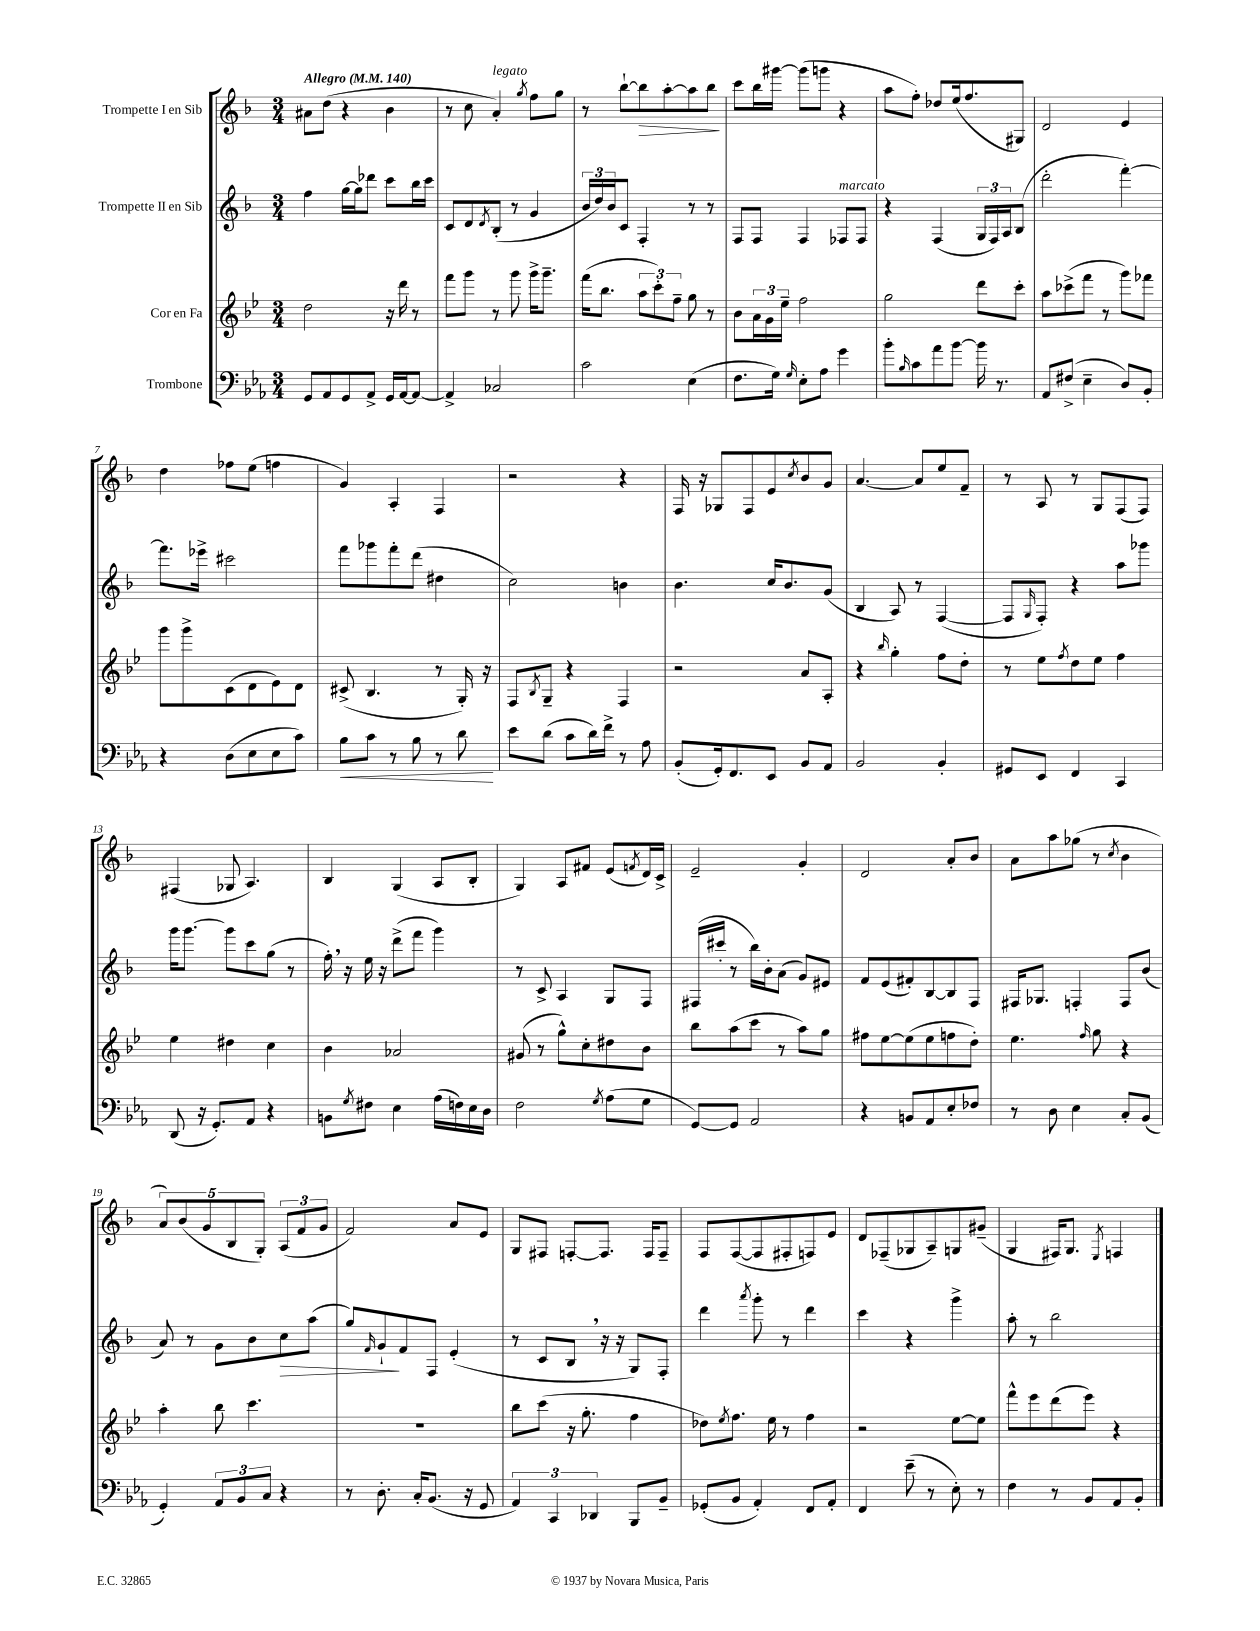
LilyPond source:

<<
\new StaffGroup <<
\new Staff = "s0" \with { instrumentName = "Trompette I en Sib" } {
    \clef treble \key f \major \numericTimeSignature \time 3/4 \tempo "Allegro" 4 = 140
    ais'8 d''8( r4 bes'4 |
    r8 c''8 a'4-.^\markup { \italic "legato" }) \acciaccatura { g''8 } f''8 g''8 |
    r8 bes''8~-! bes''8\> a''8~-. a''8 bes''8\! |
    c'''8 bes''16 gis'''16~ gis'''8( g'''8 r4 |
    a''8 f''8-.) des''8 e''16( f''8. gis8) |
    d'2 e'4 |
    d''4 fes''8 e''8( f''4 |
    g'4) a4-. f4 |
    r2 r4 |
    f16 r16 ges8 f8 e'8 \acciaccatura { c''8 } bes'8 g'8 |
    a'4.~ a'8 e''8 f'8-- |
    r8 a8 r8 g8 f8( f8) |
    fis4( ges8 a4.) |
    bes4 g4( a8 bes8-. |
    g4) a8 fis'8 e'8( \acciaccatura { f'8 } d'16) c'16-> |
    e'2-- g'4-. |
    d'2 a'8-. bes'8 |
    a'8 a''8 ges''8( r8 \acciaccatura { c''8 } bes'4 |
    \tuplet 5/4 { a'8) bes'8( g'8 bes8 g8-.) } \tuplet 3/2 { a8( f'8 g'8 } |
    f'2) a'8 e'8 |
    g8 fis8 f8~-. f8. f16 f8-- |
    f8 f8~( f8 fis8-. f8) e'8 |
    d'8 fes8--( ges8 a8--) g8 gis'8--( |
    g4 fis16) g8. \acciaccatura { e8 } f4 \bar "|." |
}
\new Staff = "s1" \with { instrumentName = "Trompette II en Sib" } {
    \clef treble \key f \major \numericTimeSignature \time 3/4
    f''4 g''16~ g''16 des'''8 c'''8 bes''16 c'''16 |
    c'8 d'8 \acciaccatura { d'8 } bes8-.( r8 g'4 |
    \tuplet 3/2 { bes'16 d''16) bes'16 } c'8 f4-. r8 r8 |
    f8 f8 f4 fes8^\markup { \italic "marcato" } fes8 |
    r4 f4( \tuplet 3/2 { g16 f16) a16 } bes8( |
    d'''2-. f'''4~-.) |
    f'''8. ees'''16-> cis'''2 |
    f'''8 ges'''8 f'''8-. d'''8( dis''4 |
    c''2) b'4 |
    bes'4. c''16 bes'8. g'8( |
    bes4 a8) r8 f4~( |
    f8 \grace { g16 } f8-.) r4 a''8 ges'''8 |
    g'''16 g'''8.~ g'''8 c'''8 g''8( r8 |
    f''16-.) \breathe r16 e''16 r16 d'''8->( f'''8 g'''4) |
    r8 c'8-> a4 g8 f8 |
    fis16( cis'''16-. r8 bes''16) bes'16-. a'8( g'8) eis'8 |
    f'8 e'8( fis'8-.) bes8~ bes8 f8 |
    fis16 ges8. f4-. f8 bes'8( |
    a'8) r8 g'8 bes'8 c''8\> a''8( |
    g''8) \grace { f'16 } g'8-!\! f'8 f8 e'4-.( |
    r8 c'8 bes8 \breathe r16 r16 g8) f8-. |
    d'''4 \acciaccatura { a'''8 } g'''8-. r8 d'''4 |
    c'''4 r4 g'''4-> |
    a''8-. r8 bes''2 \bar "|." |
}
\new Staff = "s2" \with { instrumentName = "Cor en Fa" } {
    \clef treble \key bes \major \numericTimeSignature \time 3/4
    d''2 r16 d'''16 r8 |
    f'''8 g'''8 r8 g'''8 g'''16-> g'''8.-- |
    f'''16( bes''8. \tuplet 3/2 { a''8 c'''8-.) f''8-- } g''8 r8 |
    bes'8 \tuplet 3/2 { a'16 g'16 ees''16-- } f''2 |
    g''2 d'''8 c'''8-. |
    a''8 ces'''8->( f'''8 r8 g'''8) fes'''8 |
    g'''8 g'''8-> c'8( d'8 ees'8) d'8 |
    cis'8->( bes4. r8 g16-.) r16 |
    f8 \acciaccatura { bes8 } g8-- r4 f4 |
    r2 a'8 a8-. |
    r4 \grace { bes''16 } g''4-. f''8 d''8-. |
    r8 ees''8 \acciaccatura { f''8 } d''8 ees''8 f''4 |
    ees''4 dis''4 c''4 |
    bes'4 aes'2 |
    gis'8( r8 g''8-^) c''8-. dis''8 bes'8 |
    bes''8 a''8( c'''8 r8 a''8) g''8 |
    fis''8 ees''8~ ees''8( ees''8 f''8 d''8-.) |
    ees''4. \grace { f''16 } g''8 r4 |
    a''4-. bes''8 c'''4. |
    R2. |
    bes''8 c'''8( r16 g''8.-. f''4 |
    des''8) \acciaccatura { ees''8 } f''8. ees''16 r8 f''4 |
    r2 ees''8~ ees''8 |
    f'''8-^ ees'''8 d'''8( ees'''8) r4 \bar "|." |
}
\new Staff = "s3" \with { instrumentName = "Trombone" } {
    \clef bass \key ees \major \numericTimeSignature \time 3/4
    g,8 aes,8 g,8 aes,8-> g,16 aes,16~ aes,8~ |
    aes,4-> ces2 |
    c'2 ees4( |
    f8. g16) \grace { g16 } ees8-. aes8 g'4 |
    bes'8-. \grace { bes16 } c'8 aes'8 bes'8~ bes'16 r8. |
    aes,8 fis8->( ees4-- d8) bes,8-. |
    r4 d8( ees8 ees8 c'8) |
    bes8\< c'8 r8 bes8 r8 d'8\! |
    ees'8 d'8( c'8 d'16) f'16-> r8 aes8 |
    bes,8-.( g,16-.) f,8. ees,8 bes,8 aes,8 |
    bes,2 bes,4-. |
    gis,8 ees,8 f,4 c,4 |
    d,8( r16 g,8.-.) aes,8 r4 |
    b,8 \acciaccatura { g8 } fis8 ees4 aes16( f16) ees16 d16 |
    f2 \acciaccatura { g8 } aes8( g8 |
    g,8~) g,8 aes,2 |
    r4 b,8 aes,8 ees8-. fes8 |
    r8 d8 ees4 c8-. bes,8( |
    g,4-.) \tuplet 3/2 { aes,8 bes,8 c8 } r4 |
    r8 d8.-. c16-. bes,8.( r16 g,8 |
    \tuplet 3/2 { aes,4) c,4 des,4 } bes,,8 bes,8-- |
    ges,8-.( bes,8 aes,4-.) f,8 aes,8-. |
    f,4 ees'8--( r8 ees8-.) r8 |
    f4 r8 bes,8 aes,8 bes,8-. \bar "|." |
}
>>
>>
